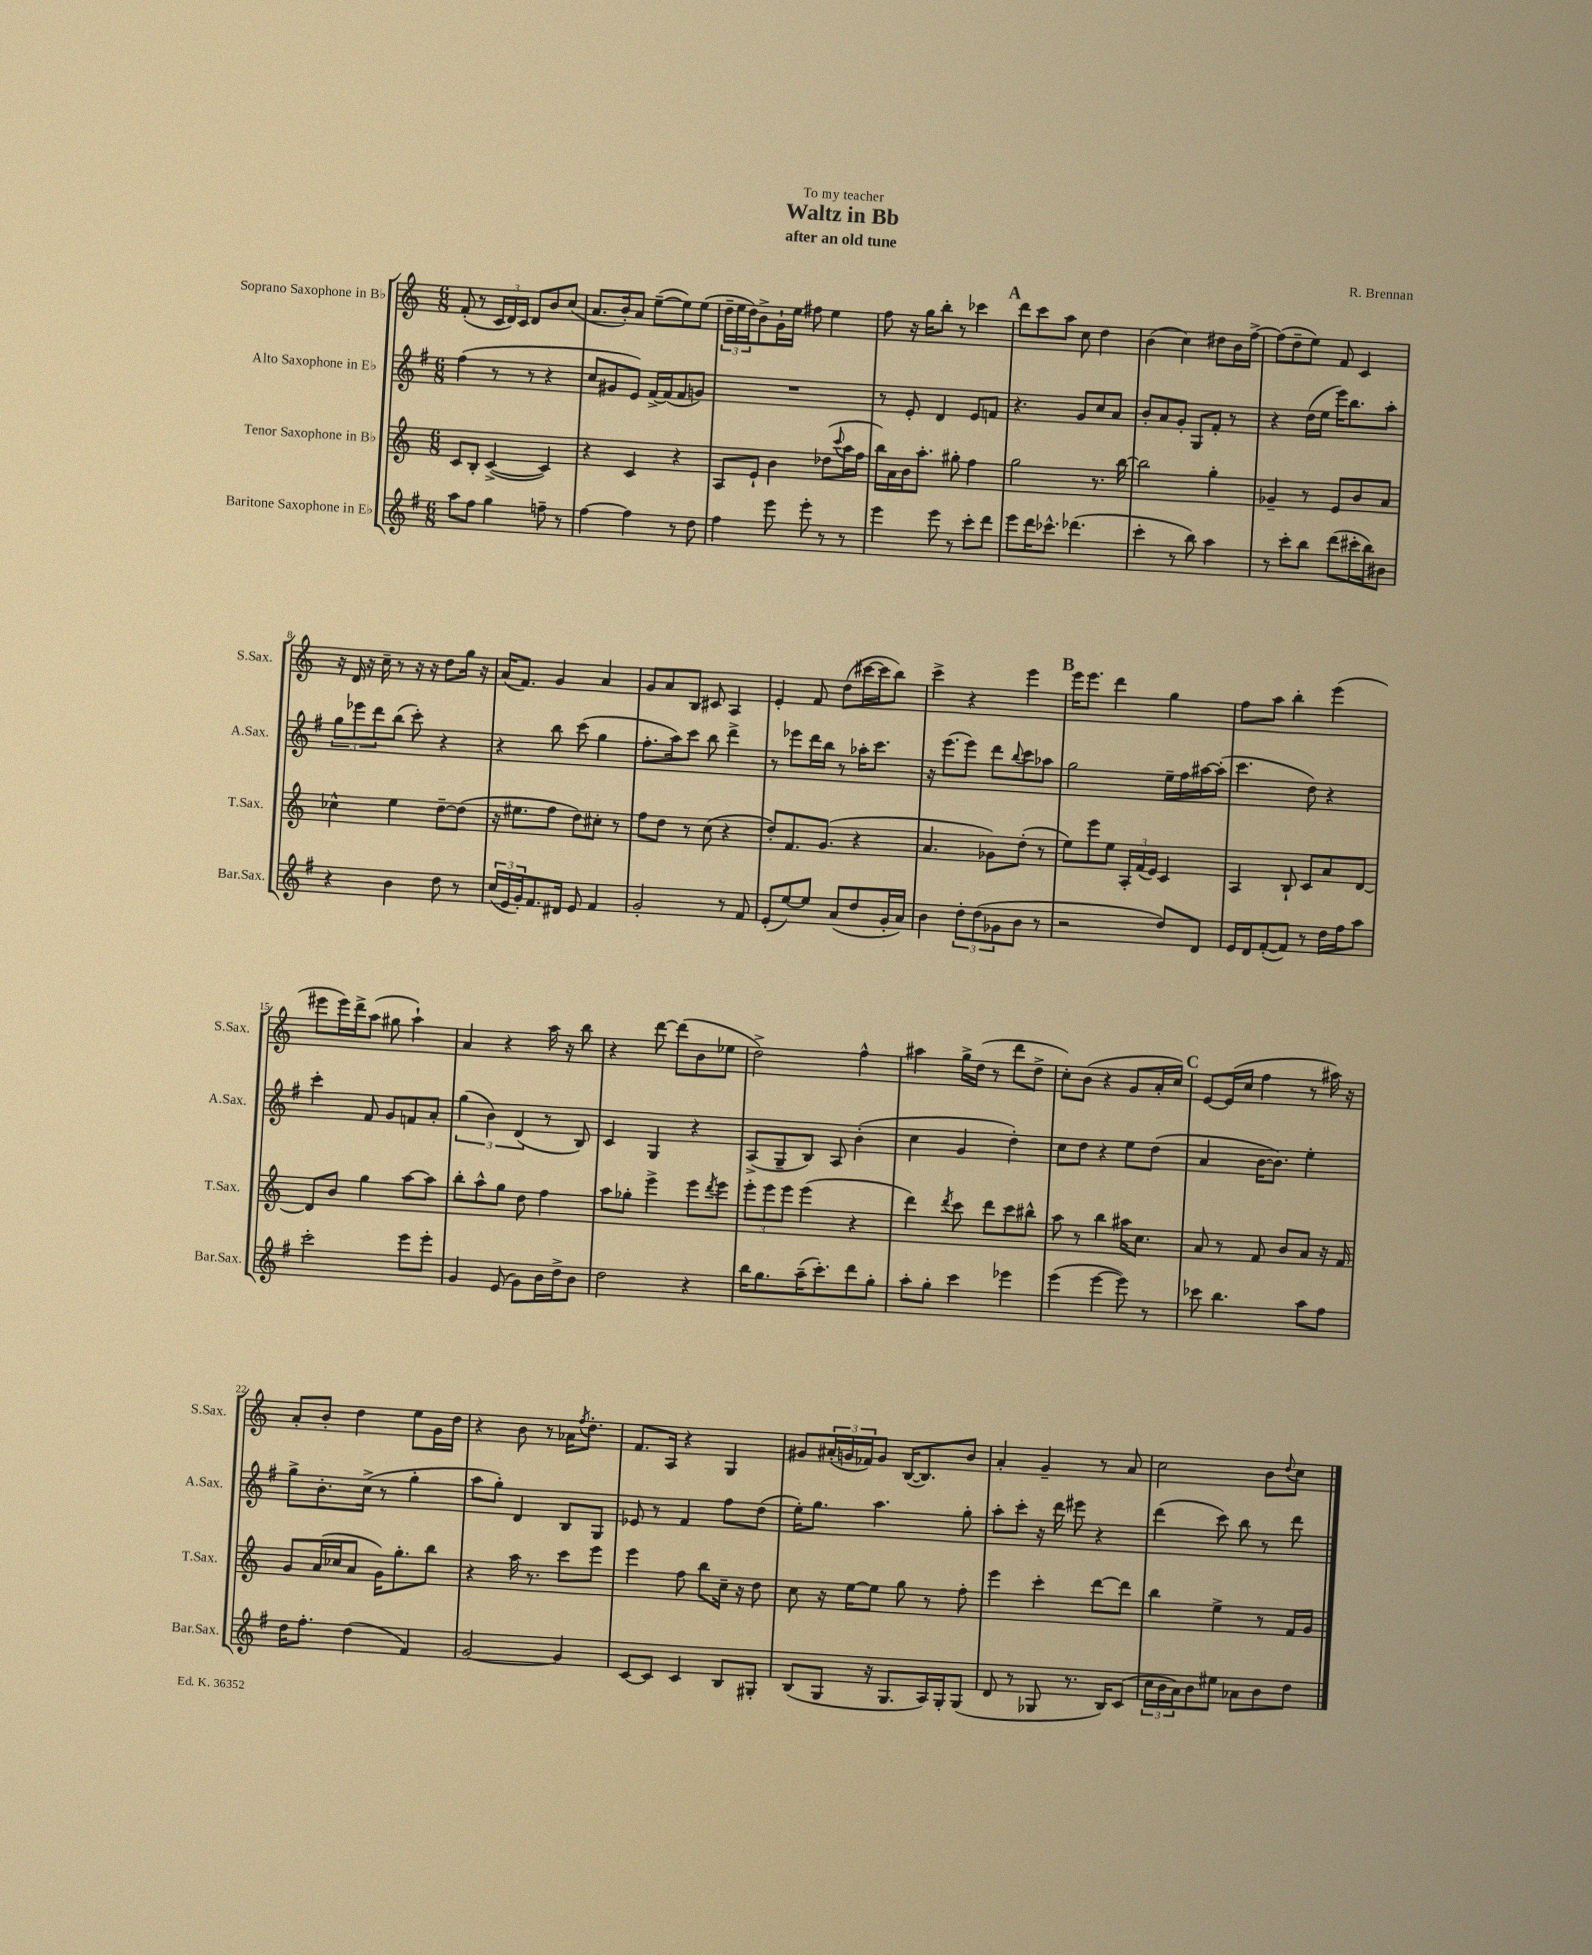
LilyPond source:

\header { title = "Waltz in Bb" composer = "R. Brennan" subtitle = "after an old tune" dedication = "To my teacher" }
<<
\new StaffGroup <<
\new Staff = "s0" \with { instrumentName = "Soprano Saxophone in Bb" shortInstrumentName = "S.Sax." } {
    \clef treble \key c \major \numericTimeSignature \time 6/8
    f'8-.( r8 \tuplet 3/2 { c'16 d'16) c'16 } d'8 b'8 c''8( |
    a'8. b'16-.) a'8 e''8~--( e''8) e''8( |
    \tuplet 3/2 { d''16-- e''16 d''16) } b'8-> g'16-! e''16 fis''8 e''4 |
    f''8 r16 g''16 b''8-. r8 ces'''4 |
    \mark \markup { \bold "A" } d'''8 c'''8 a''8 c''8 d''4 |
    b'4( c''4) dis''8 b'16 f''16~-> |
    f''8( d''8-- e''8) f'8 c'4 |
    r16 d'16 r16 c''16-- r8 r16 r16 d''8 g''16 r16 |
    a'16( f'8.) g'4 a'4 |
    g'8 a'8 b8 cis'8 a4 |
    e'4-. f'8 d''8( cis'''16~ cis'''16 b''8) |
    c'''4-> r4 e'''4 |
    \mark \markup { \bold "B" } e'''16 e'''8. d'''4 g''4 |
    f''8 a''8 b''4-. e'''4( |
    eis'''8 eis'''16) d'''16-> a''8( gis''8 a''4-!) |
    a'4 r4 a''16 r16 b''8 |
    r4 d'''8~ d'''8( b'8 ees''8 |
    d''2->) f''4-^ |
    ais''4 g''16-> d''16( r8 d'''8 d''8-> |
    c''8-.) b'8( r4 g'8 a'16-. c''16) |
    \mark \markup { \bold "C" } e'8~ e'16( c''16 f''4 r8 ais''16) r16 |
    a'8-. b'8-. d''4 e''8 g'16 d''16 |
    r4 b'8 r8 aes'16 \acciaccatura { f''8 } d''8.-. |
    f'8. a16 r4 g4 |
    gis'8 \tuplet 3/2 { ais'16-.( g'16 fes'16) } g'8 b16~( b8.) b'8 |
    a'4-. g'4-- r8 a'8 |
    c''2 b'8 \appoggiatura { d''8 } c''8 \bar "|." |
}
\new Staff = "s1" \with { instrumentName = "Alto Saxophone in Eb" shortInstrumentName = "A.Sax." } {
    \clef treble \key g \major \numericTimeSignature \time 6/8
    fis''4( r8 r8 r4 |
    c''8 gis'8 e'8) fis'16~-> fis'16( fis'8 g'8) |
    R2. |
    r8 e'8-. d'4 e'8 f'8 |
    \mark \markup { \bold "A" } r4. g'8 c''8 a'8 |
    b'8-. a'8 g'8-. g8 fis'8-. r8 |
    r4 d''16( e''16 e'''16) b''8. a''8-. |
    \tuplet 3/2 { g''8 ees'''8 d'''8 } b''8( c'''8-.) r4 |
    r4 b''8 c'''8( g''4 |
    fis''8.-. a''16) c'''8 b''8 d'''4-> |
    r8 ees'''8 d'''16 b''16 r8 aes''16-. c'''8. |
    r16 e'''8.( e'''8) d'''8 \appoggiatura { b''8 } c'''8 aes''8 |
    \mark \markup { \bold "B" } g''2 e''16-- fis''16 ais''16~ ais''16-.( |
    c'''4. d''8) r4 |
    c'''4-. fis'8 g'8 f'8 a'8-. |
    \tuplet 3/2 { g''4( b'4) d'4( } r8 b8) |
    c'4 g4 r4 |
    a8->( g8-- b8) a8 b'4-.( |
    c''4 g'4 d''4-.) |
    c''8 d''8 r4 e''8 d''8( |
    \mark \markup { \bold "C" } a'4 b'16~ b'8.) e''4-. |
    g''8-> b'8.-. c''16->( r8 g''4-. |
    a''8 g''8-.) d'4 b8 g8 |
    ees'8 r8 fis'4 fis''8 d''8( |
    e''16-.) g''8. a''4. g''8-. |
    a''8-. c'''8-. r16 d'''16 eis'''8 r4 |
    d'''4( c'''8) b''8 r8 d'''8 \bar "|." |
}
\new Staff = "s2" \with { instrumentName = "Tenor Saxophone in Bb" shortInstrumentName = "T.Sax." } {
    \clef treble \key c \major \numericTimeSignature \time 6/8
    c'8 b8-. c'4~->( c'4) |
    r4 c'4 r4 |
    a8 e'8-! b'4 des''8( \appoggiatura { c'''8 } a''16 f''16 |
    b''16) a'16 b'16 a''8.-. gis''8-. f''4 |
    \mark \markup { \bold "A" } g''2 r8. b''16~ |
    b''2 g''4-. |
    ges'4-- r8 e'8 b'8 a'8 |
    ces''4-^ e''4 d''8~-- d''8( |
    r16 eis''8. f''8 d''8) cis''8-. r8 |
    f''8 d''8 r8 c''8( r4 |
    d''8-.) f'8. g'8.( r4 |
    a'4. ges'8) d''8-.( r8 |
    \mark \markup { \bold "B" } e''8) e'''8 e''8 \tuplet 3/2 { a16-. f'16( e'16) } c'4 |
    a4 b8-! c'8 a'8 d'8~ |
    d'8 b'8 g''4 a''8~ a''8 |
    b''8-. a''8-^ g''8 d''8 f''4 |
    a''8 ges''8-. e'''4-> e'''8 \acciaccatura { d'''8 } e'''8 |
    \tuplet 3/2 { e'''8-. e'''8 e'''8 } e'''4( r4 |
    d'''4) \acciaccatura { d'''8 } c'''8 d'''8 c'''8 bis''8-^ |
    a''8 r8 b''4 ais''16 c''8. |
    \mark \markup { \bold "C" } a'8 r8 f'8 b'8 a'8 r16 f'16 |
    g'8 a'16( ces''16 a'8 g'16) g''8.-. b''8 |
    r4 a''16 r8. c'''8 e'''8 |
    e'''4 f''8 b''8 c''16-- r16 d''8 |
    c''8 r16 e''16~ e''8 g''8 r8 f''8-. |
    e'''4 c'''4-. d'''8~ d'''8 |
    b''4 e''4-> r8 f'16 g'16 \bar "|." |
}
\new Staff = "s3" \with { instrumentName = "Baritone Saxophone in Eb" shortInstrumentName = "Bar.Sax." } {
    \clef treble \key g \major \numericTimeSignature \time 6/8
    a''8 fis''8 g''4 f''8-- r8 |
    fis''4~ fis''4 r8 d''8 |
    fis''4 e'''8 e'''8-. r8 r8 |
    e'''4 e'''8 r8 c'''8-. d'''8 |
    \mark \markup { \bold "A" } e'''8 d'''16 ces'''8.-^ des'''4.( |
    c'''4-. r8 b''8) a''4 |
    r8 c'''8-. b''8 d'''8( cis'''16-. b''16) bis'8 |
    r4 b'4 d''8 r8 |
    \tuplet 3/2 { c''16( e'16 g'16-.) } fis'8. dis'16 e'8 fis'4 |
    g'2-. r8 fis'8 |
    e'8-.( e''8~) e''8 a'8( d''8 g'16-. a'16) |
    b'4 \tuplet 3/2 { d''8-. d''8( ges'8 } b'8 r8 |
    \mark \markup { \bold "B" } r2 d''8) d'8 |
    e'16 d'16 fis'8~-.( fis'8) r8 d''16 fis''16 a''8 |
    c'''2-. e'''8 e'''8-. |
    g'4 e'8( g'8) b'16 d''16-> b'8 |
    d''2 r4 |
    b''16 g''8. a''16--( c'''8.-.) d'''8 g''8-. |
    a''8-. g''8-. c'''4 ees'''4 |
    e'''4( e'''4~ e'''8) r8 |
    \mark \markup { \bold "C" } ces'''8 b''4. a''8 fis''8 |
    d''16 fis''8.-. d''4( fis'4) |
    g'2~ g'4 |
    c'8~ c'8 c'4 b8 gis8-. |
    b8( g8 r16 g8. a16) g16-. g8( |
    d'8 r8 ges8 r8. b16) c'8( |
    \tuplet 3/2 { c''16 b'16 a'16) } b'8 eis''8 aes'8 b'8 d''8 \bar "|." |
}
>>
>>
